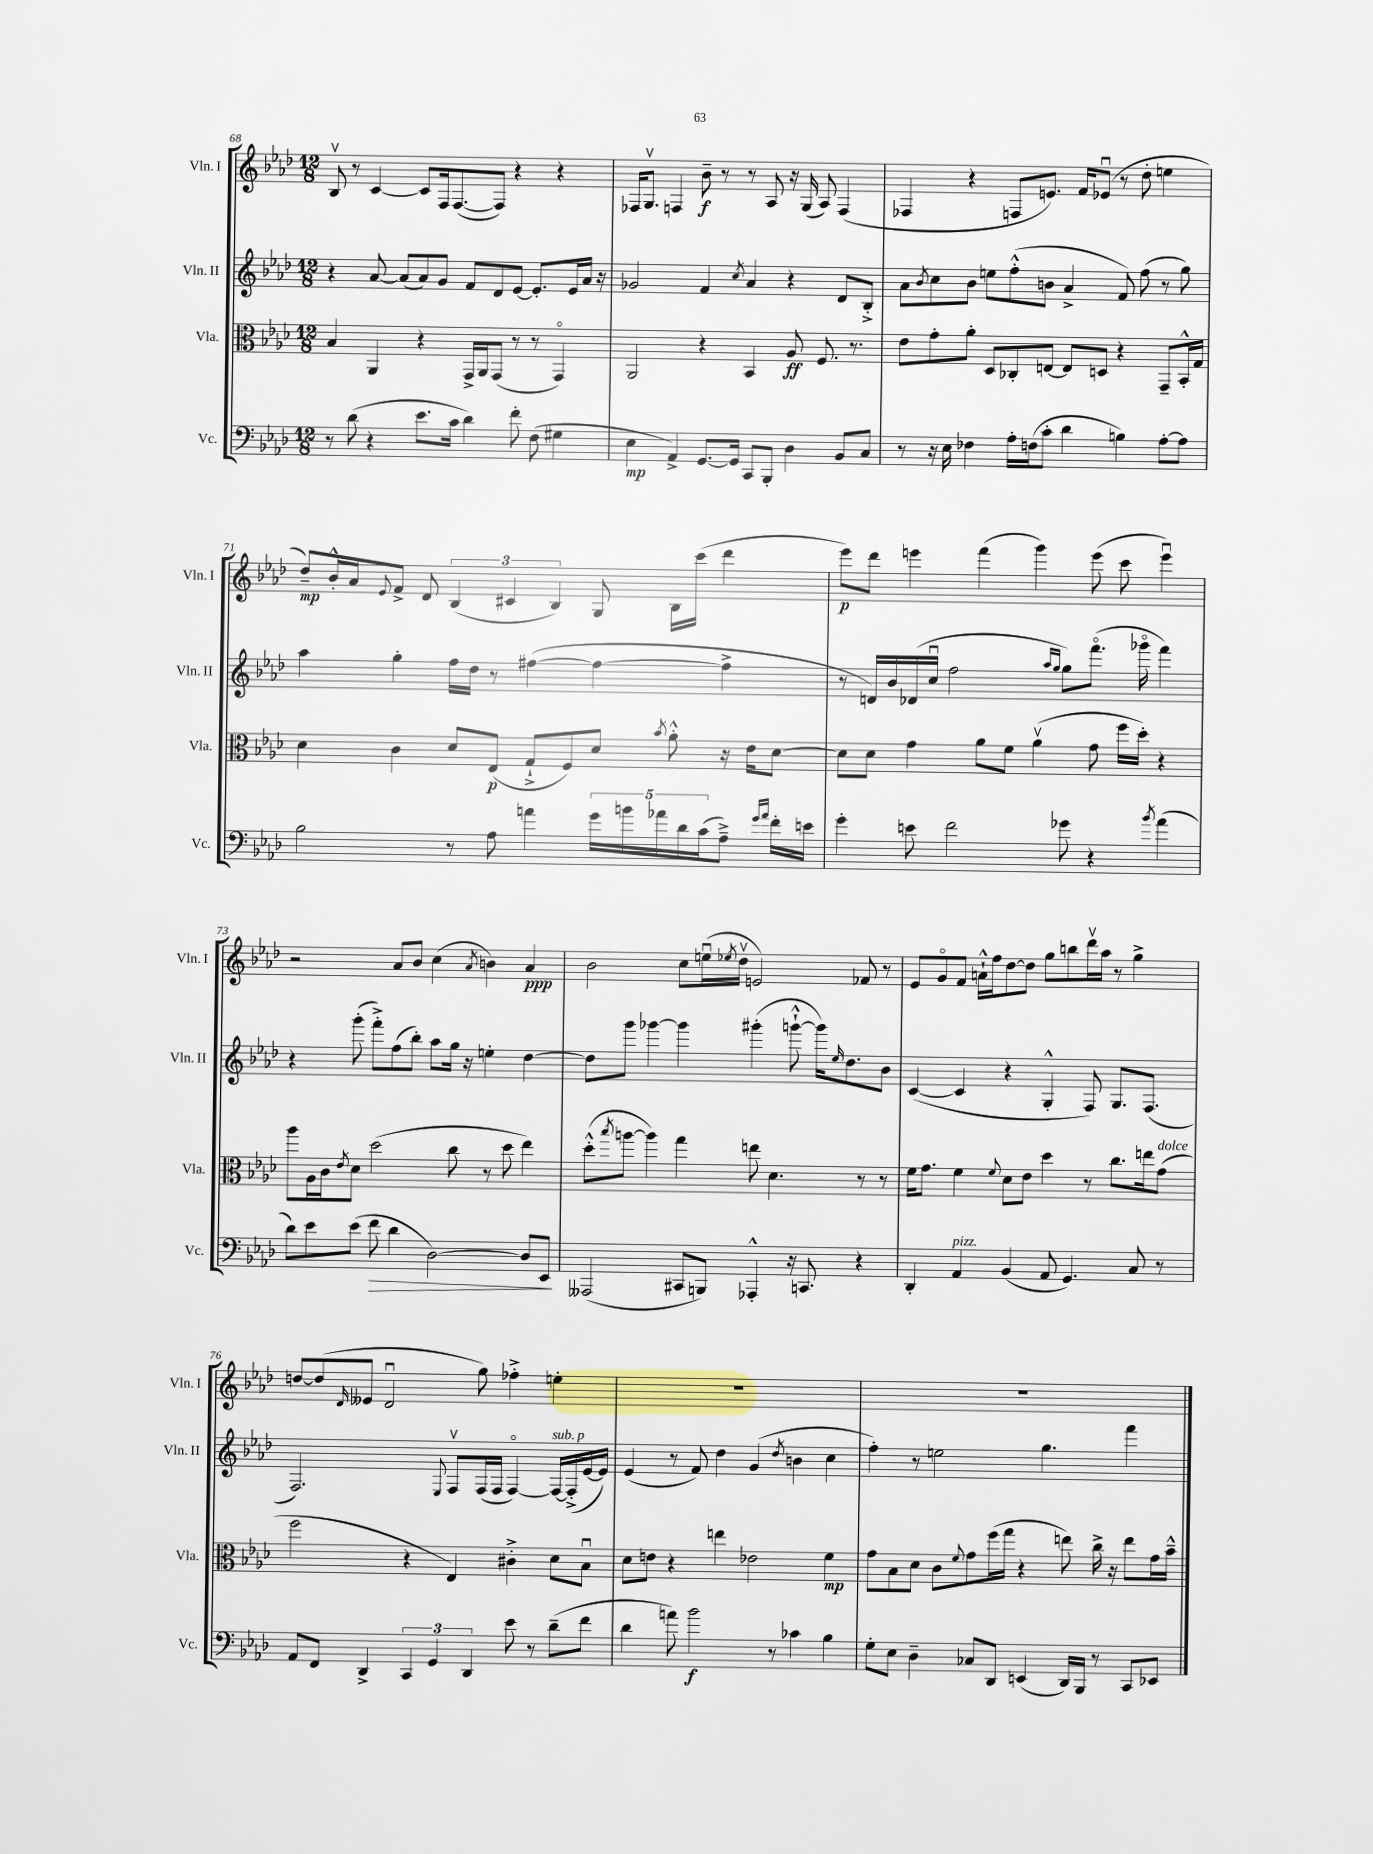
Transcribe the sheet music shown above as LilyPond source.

<<
\new StaffGroup <<
\new Staff = "s0" \with { instrumentName = "Vln. I" shortInstrumentName = "Vln. I" } {
    \clef treble \key aes \major \numericTimeSignature \time 12/8
    bes8\upbow r8 c'4~ c'8 f16 f8.~( f8) r4 r4 |
    fes16 g8.\upbow f4 bes'8--\f r8 r8 aes8 r16 g16( aes8) f4( |
    fes4 r4 f8 e'8.) f'16 ees'8\downbow( r8 des''8-. e''4 |
    des''8--\mp) bes'16-.-^ aes'16 \appoggiatura { ees'8 } f'8-> des'8 \tuplet 3/2 { bes4( cis'4 bes4) } g8 bes16 c'''16( des'''4 |
    ees'''8\p) des'''8 e'''4 f'''4( g'''4) e'''8( c'''8 e'''4\downbow) |
    r2 aes'8 bes'8 c''4( \acciaccatura { aes'8 } b'4) aes'4\ppp |
    bes'2 c''8 e''16\downbow( \acciaccatura { ees''8 } des''16\upbow e'2) fes'8 r8 |
    ees'8 g'8\flageolet f'8 a'16-!-^ f''16 des''8~ des''8 g''8 b''8 des'''16\upbow aes''16 r8 g''4-> |
    d''8~ d''8( \grace { des'16 } eeses'8 des'2\downbow g''8) fes''4-.-> e''4-. |
    R1. |
    R1. \bar "|." |
}
\new Staff = "s1" \with { instrumentName = "Vln. II" shortInstrumentName = "Vln. II" } {
    \clef treble \key aes \major \numericTimeSignature \time 12/8
    r4 aes'8~ aes'8( aes'8) g'8 f'8 des'8 ees'8~ ees'8.-. ees'16 aes'16 r16 |
    ges'2 f'4 \acciaccatura { c''8 } aes'4 r4 des'8 bes8-.-> |
    aes'8 \acciaccatura { bes'8 } c''8 bes'8 e''8 f''8-.-^( b'8 aes'4-> f'8) f''8( r8 g''8) |
    aes''4 g''4-. f''16 des''16 r8 fis''4~( fis''4~ fis''4-> |
    r8 d'16) bes'16 des'16( c''16\downbow f''2 \grace { aes''16 g''16 } g''8) f'''8.\flageolet( ges'''16\flageolet f'''4) |
    r4 g'''8-.( f'''8-.->) f''8( bes''8-.) aes''8 g''16 r16 e''4-. des''4~ |
    des''8 g'''8 ges'''4~ ges'''4 gis'''4-.( g'''8~-!-^ g'''16) \grace { ees''16 } des''8. bes'8 |
    c'4~( c'4 r4 g4-.-^ f8) g8. f8.( |
    f2.) \appoggiatura { ees8 } f8\upbow f16( f16 f4~\flageolet) f16~^\markup { \italic "sub. p" } f16-.->( ees'16~ ees'16) |
    ees'4( r8 f'8) des''4 g'4( \acciaccatura { des''8 } b'4 c''4 |
    f''4-.) r8 e''2 g''4. f'''4 \bar "|." |
}
\new Staff = "s2" \with { instrumentName = "Vla." shortInstrumentName = "Vla." } {
    \clef alto \key aes \major \numericTimeSignature \time 12/8
    bes4 aes,4 r4 g,16-> aes,16 g,8( r8 r8 g,4\flageolet) |
    aes,2 r4 bes,4 aes8\ff f8. r8. |
    ees'8 g'8-. aes'8-. des8 ces8-. e8~ e8 d8 r4 g,8-- bes,16-.-^ g16 |
    des'4 c'4 des'8 ees8\p( g8-!-> f8) des'8 \acciaccatura { bes'8 } aes'8-.-^ r16 ees'16 des'8~ |
    des'8 des'8 g'4 aes'8 f'8 aes'4\upbow( g'8 f''16 des''16-.) r4 |
    aes''8 aes16 c'16 \acciaccatura { ees'8 } des'8 des''2( c''8 r8 des''8 ees''4) |
    des''8-.-^( \acciaccatura { bes''8 } a''8~ a''4) g''4 e''8 des'4. r8 r8 |
    f'16 g'8. f'4 \appoggiatura { f'8 } des'8 ees'8 des''4 r8 c''8. e''16 g'8^\markup { \italic "dolce" }( |
    f''2 r4 ees4) cis'4-.-> des'8 bes8\downbow |
    des'8 e'8 r4 e''4 ees'2 f'4\mp |
    g'8 bes8 des'8 c'8 \appoggiatura { f'8 } g'8 f''16( g''16 r4 e''8) c''16-> r16 e''8 g'16 bes'16---^ \bar "|." |
}
\new Staff = "s3" \with { instrumentName = "Vc." shortInstrumentName = "Vc." } {
    \clef bass \key aes \major \numericTimeSignature \time 12/8
    r8 des'8( r4 ees'8. c'16 des'4) f'8-. f8( gis4 |
    ees4\mp aes,4->) g,8.~ g,16 c,8 bes,,8-. des4 bes,8 c8 |
    r8 r16 ees16 fes4 aes16-. f16( c'8-. des'4 b4) aes8~-. aes8 |
    bes2 r8 aes8 a'4 \tuplet 5/4 { g'16 b'16 aes'16 des'16 c'16( } aes8--->) \grace { g'16 aes'16 } f'16-. e'16 |
    g'4-. e'8 f'2 ges'8 r4 \acciaccatura { bes'8 } aes'4( |
    des'8) ees'8 ees'8( f'8\> des'4 des2~) des8 ees,8\! |
    aeses,,2( cis,8 b,,8) aes,,4-.-^ r16 c,8. r4 |
    des,4-. aes,4^\markup { \italic "pizz." } bes,4( aes,8 g,4.) c8 r8 |
    aes,8 f,8 des,4-> \tuplet 3/2 { c,4 g,4 des,4 } ees'8 r8 des'8--( f'8 |
    des'4 a'8) bes'2\f r8 ces'4 bes4 |
    g8-. ees8 des4-- ces8 des,8 e,4( des,16) bes,,16 r8 c,8 ees,8 \bar "|." |
}
>>
>>
\layout { \context { \Score currentBarNumber = #68 } }
